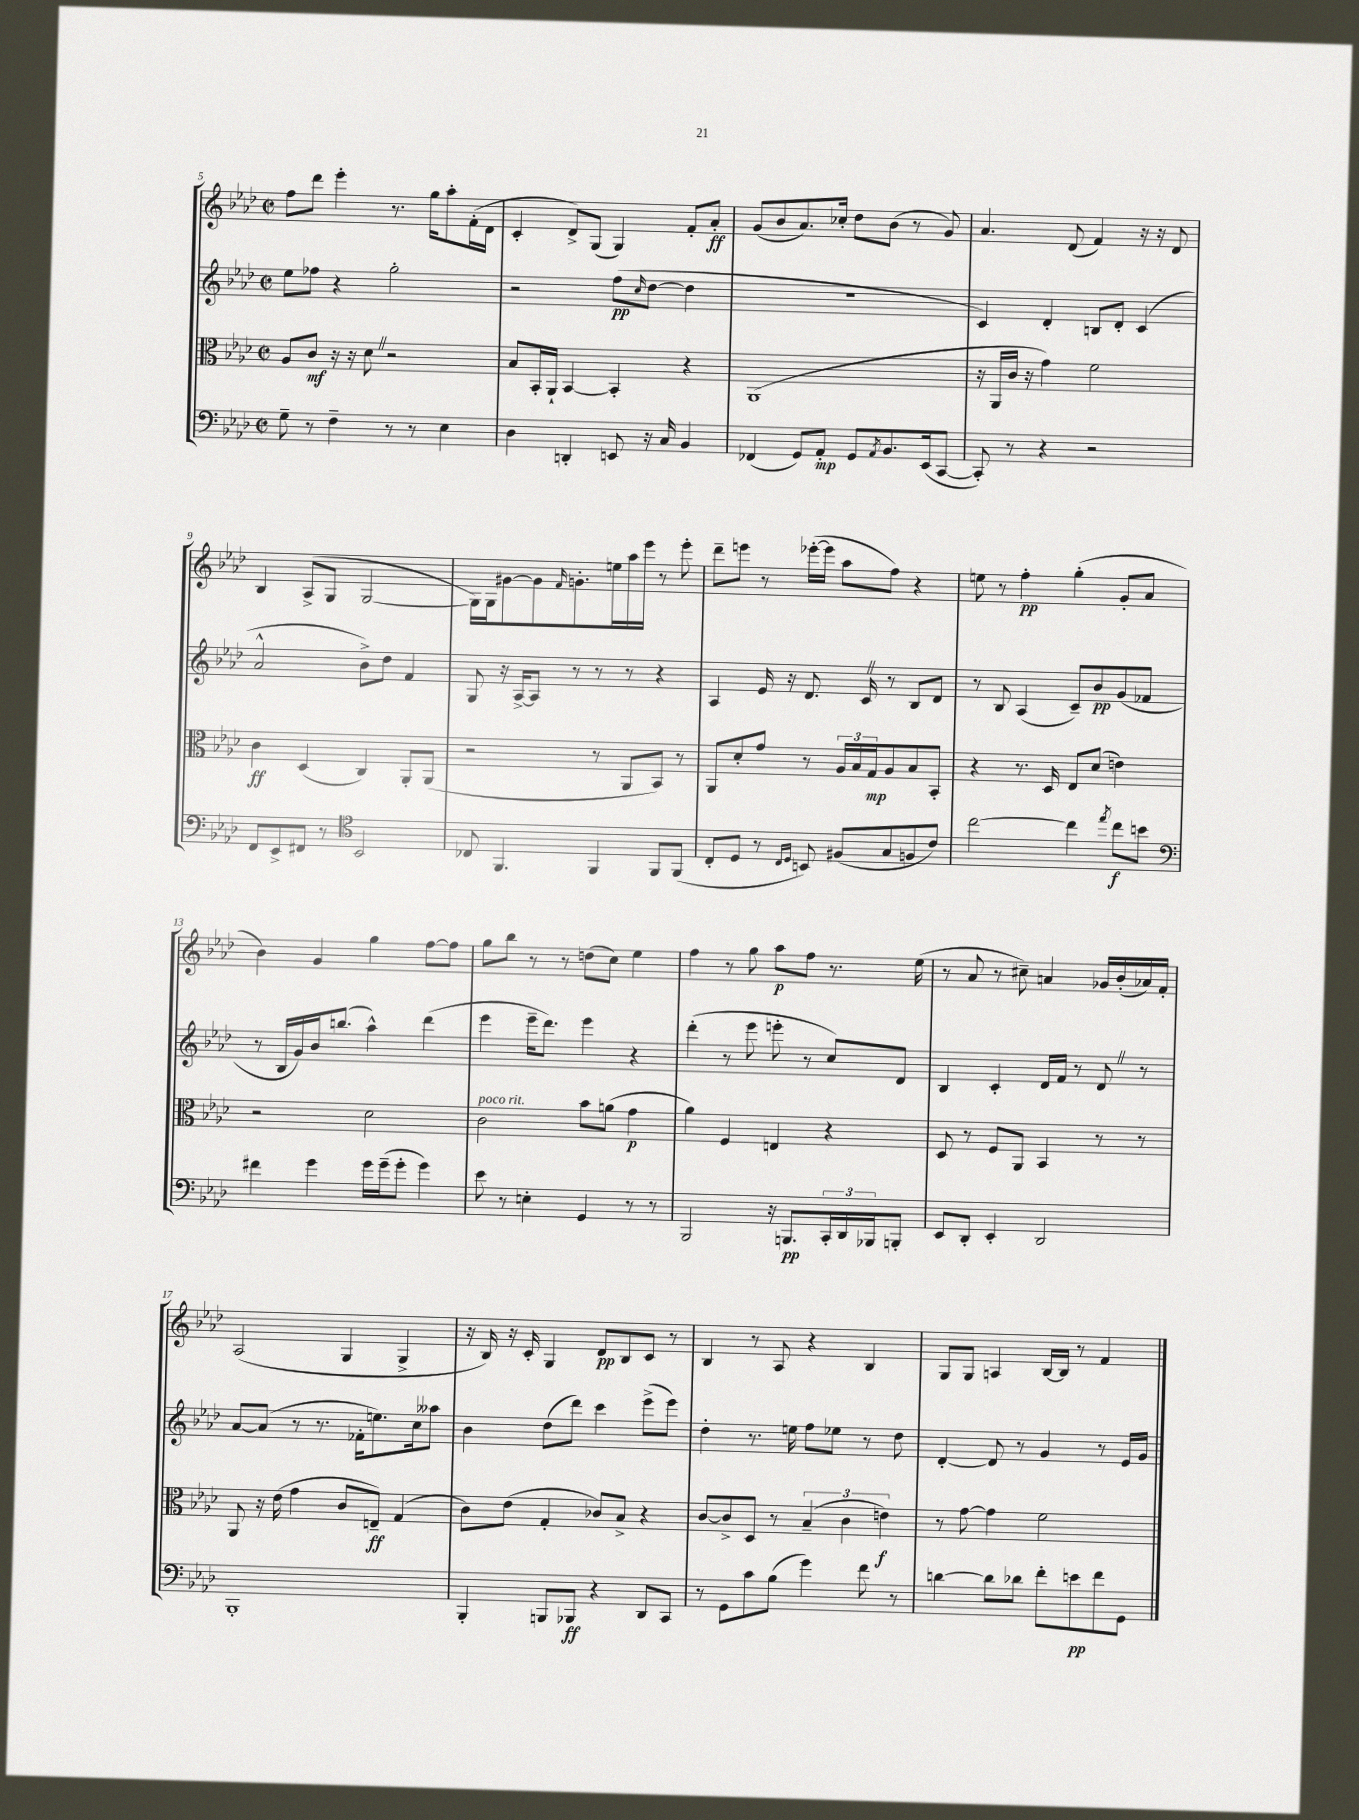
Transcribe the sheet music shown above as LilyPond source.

<<
\new StaffGroup <<
\new Staff = "s0" {
    \clef treble \key aes \major \defaultTimeSignature \time 2/2
    f''8 des'''8 ees'''4-. r8. g''16 aes''8-. f'16-.( des'16 |
    c'4-. des'8->) g8( g4) f'8-. aes'8-.\ff |
    g'8( bes'8 aes'8.) ces''16-. des''8 bes'8( r8 g'8) |
    aes'4. des'8( f'4) r16 r16 des'8 |
    bes4 aes8->( g8 g2~ |
    g16) g16 gis'8~ gis'8 \grace { f'16 } g'8.-. e''16 aes''16 ees'''16 r8 ees'''8-. |
    des'''8-- e'''8 r8 ees'''16~-.( ees'''16 aes''8 f''8) r4 |
    e''8 r8 f''4-.\pp g''4-.( g'8-. aes'8 |
    bes'4) g'4 g''4 f''8~ f''8 |
    g''8 bes''8 r8 r8 d''8( c''8) ees''4 |
    f''4 r8 g''8 aes''8\p f''8 r8. ees''16( |
    r8 aes'8 r8 cis''8--) a'4 ges'16 bes'16-.( aes'16) f'16-. |
    aes2( g4 g4-> |
    r16 bes16) r16 c'16-. g4 des'8\pp bes8 c'8 r8 |
    bes4 r8 aes8 r4 bes4 |
    g8 g8 a4 bes16~ bes16 r8 f'4 \bar "|." |
}
\new Staff = "s1" {
    \clef treble \key aes \major \defaultTimeSignature \time 2/2
    ees''8 fes''8 r4 g''2-. |
    r2 f''8\pp( \grace { c''16 } des''8~ des''4 |
    r1 |
    c'4) des'4-. b8 des'8-. c'4( |
    aes'2-^ bes'8->) des''8 f'4 |
    g8 r16 aes16~-> aes8 r8 r8 r8 r4 |
    aes4 ees'16 r16 des'8. c'16 \once \override BreathingSign.text = \markup { \musicglyph "scripts.caesura.straight" } \breathe r8 bes8 des'8 |
    r8 bes8 aes4( c'8--) bes'8\pp g'8( fes'8 |
    r8 bes16 g'16) bes'16 b''8.( aes''4-^) des'''4( |
    ees'''4 ees'''16-- des'''8.) ees'''4 r4 |
    des'''4-.( r8 ees'''8 e'''8-. r8 c''8) des'8 |
    bes4 c'4-. des'16 f'16 r8 des'8 \once \override BreathingSign.text = \markup { \musicglyph "scripts.caesura.straight" } \breathe r8 |
    aes'8~ aes'8( r8 r8. fes'16-. e''8.) c''16 aeses''8 |
    bes'4 des''8( des'''8) c'''4 ees'''8->( ees'''8) |
    des''4-. r8. e''16 f''8 ees''8 r8 des''8 |
    des'4~-. des'8 r8 g'4 r8 ees'16 g'16 \bar "|." |
}
\new Staff = "s2" {
    \clef alto \key aes \major \defaultTimeSignature \time 2/2
    aes8 c'8\mf r16 r16 des'8 \once \override BreathingSign.text = \markup { \musicglyph "scripts.caesura.straight" } \breathe r2 |
    bes8 bes,16-. aes,16-! bes,4~ bes,4-. r4 |
    aes,1( |
    r16 aes,16 c'16 r16 g'4) f'2 |
    c'4\ff des4( c4) aes,8-. aes,8( |
    r2 r8 aes,8 bes,8) r8 |
    aes,8 des'8-. g'8 r8 \tuplet 3/2 { aes16 bes16 g16\mp } aes8 bes8 bes,8-. |
    r4 r8. des16 ees8 des'8( e'4) |
    r2 des'2 |
    c'2^\markup { \italic "poco rit." } bes'8 a'8( g'4\p |
    aes'4) f4 e4 r4 |
    des8 r8 f8 aes,8 bes,4 r8 r8 |
    aes,8 r16 ees'16( g'4 c'8 e8--\ff) g4( |
    c'8) ees'8( g4-. ces'8) bes8-> r4 |
    c'8~ c'8-> des8 r8 \tuplet 3/2 { bes4--( c'4 e'4\f) } |
    r8 g'8~ g'4 f'2 \bar "|." |
}
\new Staff = "s3" {
    \clef bass \key aes \major \defaultTimeSignature \time 2/2
    g8-- r8 f4-- r8 r8 ees4 |
    des4 d,4-. e,8 r16 c16 bes,4 |
    fes,4( g,8) aes,8-.\mp g,8 \acciaccatura { aes,8 } bes,8. ees,16( c,8~ |
    c,8-.) r8 r4 r2 |
    f,8 ees,8-> fis,8 r8 \clef tenor bes,2 |
    ces8 f,4. f,4 f,8 f,8( |
    c8-. des8 r8 \grace { c16 des16 } b,8) fis8( g8 f8 c'8) |
    c''2~ c''4 \acciaccatura { ees''8 } c''8\f b'8 |
    \clef bass fis'4 g'4 g'16 g'16--( g'8-. g'4) |
    ees'8 r8 e4-. g,4 r8 r8 |
    bes,,2 r16 b,,8.\pp \tuplet 3/2 { c,16-. des,16 bes,,16 } b,,8-. |
    ees,8 des,8-. ees,4-. des,2 |
    bes,,1-. |
    bes,,4-. b,,8 bes,,8\ff r4 des,8 c,8 |
    r8 g,8 c'8 bes8( g'4) f'8 r8 |
    d'4~ d'8 des'8 f'8-. e'8\pp f'8 g,8 \bar "|." |
}
>>
>>
\layout { \context { \Score currentBarNumber = #5 } }
